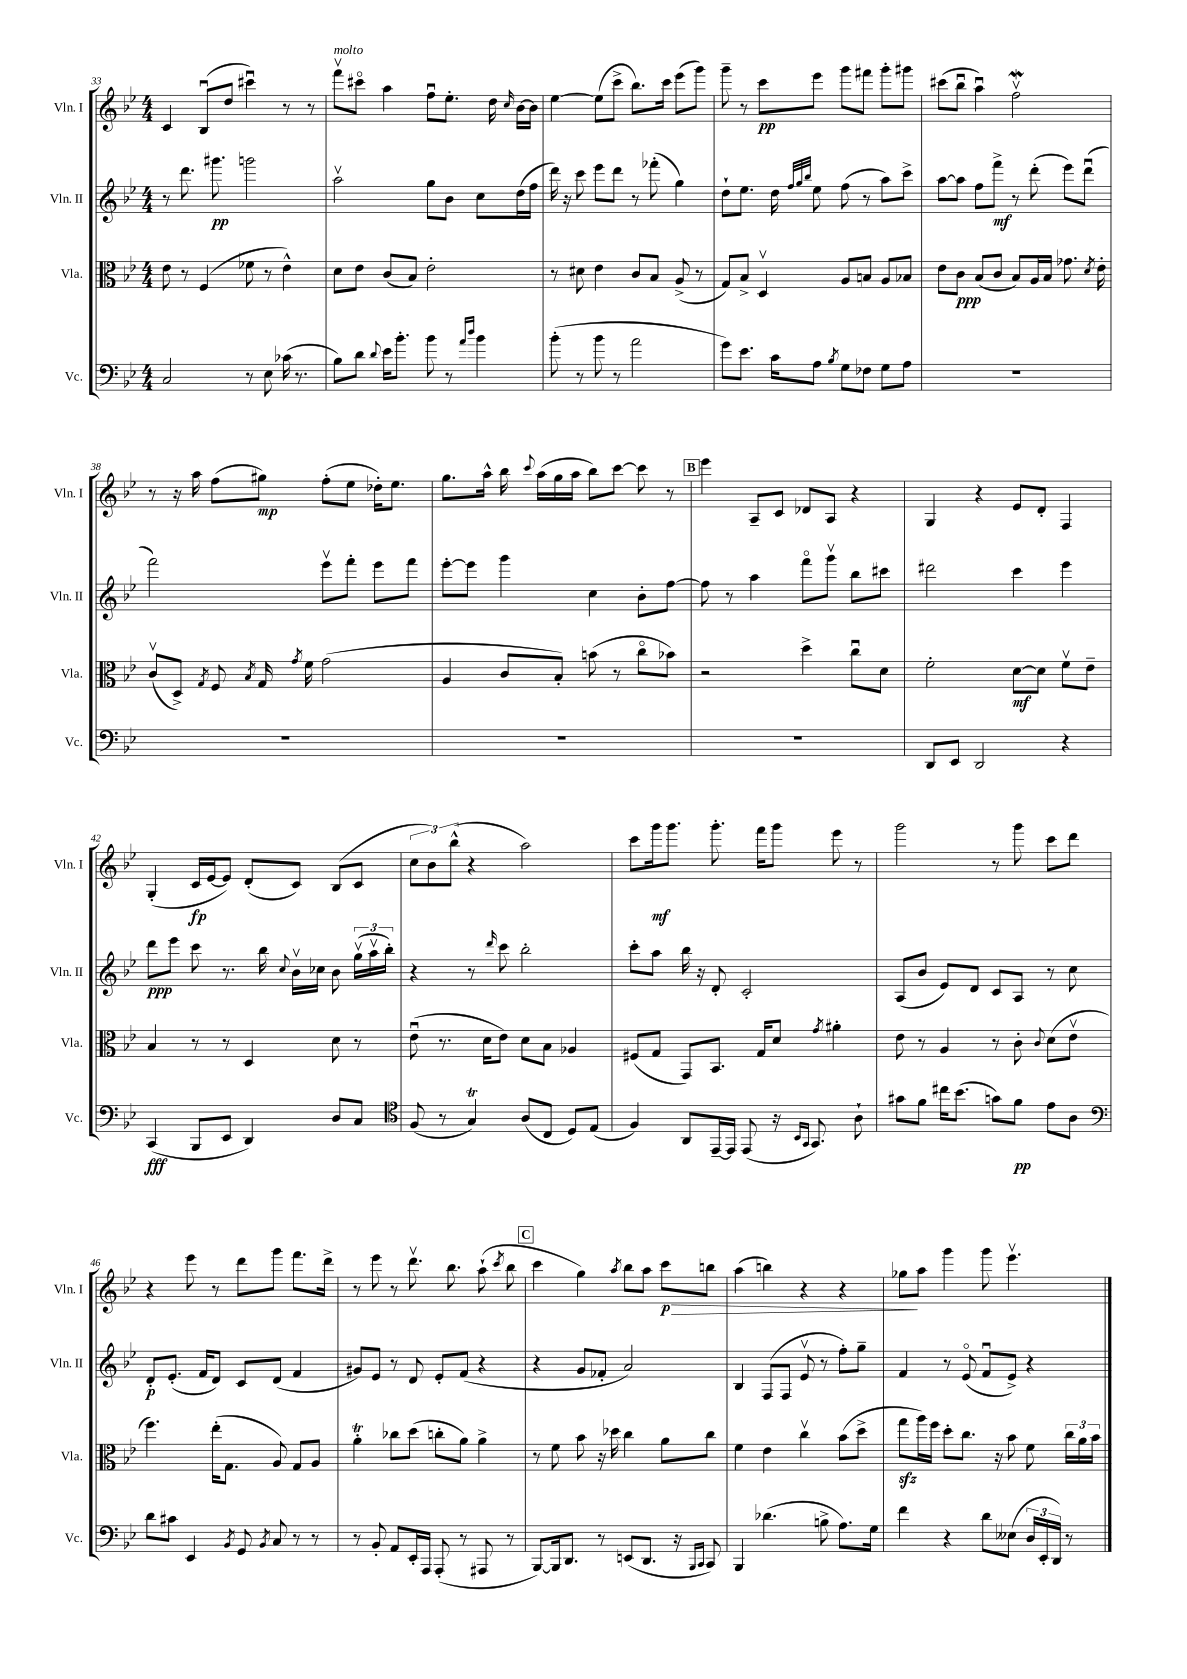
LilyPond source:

<<
\new StaffGroup <<
\new Staff = "s0" \with { instrumentName = "Vln. I" shortInstrumentName = "Vln. I" } {
    \clef treble \key bes \major \numericTimeSignature \time 4/4
    \autoBeamOff c'4 bes8[\downbow( d''8] cis'''4\downbow) r8 r8 |
    f'''8[\upbow^\markup { \italic "molto" } cis'''8]\flageolet a''4 f''8[\downbow ees''8.]-. d''16 \grace { c''16 } bes'16[~ bes'16] |
    ees''4~ ees''8[( c'''8]-> bes''8.[) c'''16] ees'''8[( g'''8]) |
    g'''8-- r8 c'''8[\pp ees'''8] g'''8[ fis'''8] g'''8[-. gis'''8] |
    cis'''8[( bes''8]\downbow a''4\downbow) f''2\upbow\mordent |
    r8 r16 a''16 f''8[( gis''8]\mp) f''8[-.( ees''8] des''16[-.) ees''8.] |
    g''8.[ a''16]-^ bes''16 \appoggiatura { c'''8 } a''16[( g''16 a''16] bes''8[) c'''8]~ c'''8 r8 |
    \mark \markup { \box "B" } ees'''4 a8[-- c'8] des'8[ a8] r4 |
    g4 r4 ees'8[ d'8]-. f4 |
    g4-.( c'16[\fp ees'16~ ees'8]) d'8[-.( c'8]) bes8[( c'8] |
    \tuplet 3/2 { c''8[ bes'8) bes''8]-^( } r4 a''2) |
    c'''8[ g'''16\mf g'''8.] g'''8.-. f'''16[ g'''8] ees'''8 r8 |
    g'''2 r8 g'''8 c'''8[ d'''8] |
    r4 ees'''8 r8 d'''8[ g'''8] f'''8.[ d'''16]-> |
    r8 ees'''8 r8 d'''8.\upbow bes''8. a''8-!( \acciaccatura { c'''8 } bes''8 |
    \mark \markup { \box "C" } c'''4 g''4) \acciaccatura { a''8 } bes''8[ a''8] c'''8[\p\> b''8] |
    a''4( b''4) r4 r4 |
    ges''8[\! a''8] g'''4 g'''8 ees'''4.\upbow \bar "|." |
}
\new Staff = "s1" \with { instrumentName = "Vln. II" shortInstrumentName = "Vln. II" } {
    \clef treble \key bes \major \numericTimeSignature \time 4/4
    \autoBeamOff r8 d'''8. gis'''8.\pp g'''2 |
    a''2\upbow g''8[ bes'8] c''8[ d''16( f''16] |
    d'''16) r16 c'''8 ees'''8[ d'''8] r8 fes'''8-.( g''4) |
    d''8[-! ees''8.] d''16 \grace { f''32[ g''32 bes''32] } ees''8 f''8( r8 a''8[) c'''8]-> |
    a''8[~ a''8] f''8[ f'''8]->\mf r8 d'''8-.( ees'''8[) d'''8]\downbow( |
    f'''2) ees'''8[\upbow f'''8]-. ees'''8[ f'''8] |
    ees'''8[~-. ees'''8] g'''4 c''4 bes'8[-. f''8]~ |
    \mark \markup { \box "B" } f''8 r8 a''4 f'''8[\flageolet g'''8]\upbow bes''8[ cis'''8] |
    dis'''2 c'''4 ees'''4 |
    d'''8[\ppp ees'''8] c'''8 r8. bes''16 \appoggiatura { c''8 } bes'16[\upbow ces''16] bes'8 \tuplet 3/2 { g''16[\upbow( a''16\upbow bes''16]-.) } |
    r4 r8 \grace { d'''16 } c'''8 bes''2-. |
    c'''8[-. a''8] bes''16 r16 d'8-. c'2-. |
    a8[( bes'8] ees'8[) d'8] c'8[ a8] r8 c''8 |
    d'8[-.\p ees'8.]-.( f'16[ d'8]) c'8[ d'8]( f'4 |
    gis'8[) ees'8] r8 d'8 ees'8[-. f'8]( r4 |
    \mark \markup { \box "C" } r4 g'8[ fes'8]-. a'2) |
    bes4 f8[( f8] ees'8\upbow r8 f''8[-.) g''8]-- |
    f'4 r8 ees'8\flageolet( f'8[\downbow ees'8]->) r4 \bar "|." |
}
\new Staff = "s2" \with { instrumentName = "Vla." shortInstrumentName = "Vla." } {
    \clef alto \key bes \major \numericTimeSignature \time 4/4
    \autoBeamOff ees'8 r8 f4( fes'8 r8 ees'4-^) |
    d'8[ ees'8] c'8[( bes8]) ees'2-. |
    r8 dis'8 ees'4 c'8[ bes8] a8->( r8 |
    g8[) bes8]-> d4\upbow a8[ b8] a8[ bes8] |
    ees'8[ c'8]\ppp bes8[( c'8] bes8[) a16 bes16] ges'8. \acciaccatura { d'8 } ees'16-. |
    c'8[\upbow( d8]->) \acciaccatura { g8 } f8 \acciaccatura { bes8 } g16 \acciaccatura { g'8 } f'16 g'2( |
    a4 c'8[ bes8]-.) b'8( r8 c''8[\flageolet bes'8]) |
    \mark \markup { \box "B" } r2 d''4-> c''8[\downbow d'8] |
    f'2-. d'8[~\mf d'8] f'8[\upbow ees'8]-- |
    bes4 r8 r8 d4 d'8 r8 |
    ees'8\downbow( r8. d'16[ ees'8]) d'8[ bes8] aes4 |
    fis8[( g8] g,8[) bes,8.] g16[ d'8] \acciaccatura { g'8 } ais'4-. |
    ees'8 r8 a4 r8 c'8-. \appoggiatura { c'8 } d'8[( ees'8]\upbow |
    f''4.) ees''16[-.( g8.] a8) g8[ a8] |
    a'4-.\trill ces''8[ d''8]( c''8[-. a'8]) a'4-> |
    \mark \markup { \box "C" } r8 f'8 bes'8 r16 des''16 c''4 a'8[ c''8] |
    f'4 ees'4 c''4\upbow bes'8[( d''8]-> |
    g''8[\sfz a''16) f''16] d''8[-. c''8.] r16 bes'8 f'8 \tuplet 3/2 { c''16[ a'16 bes'16] } \bar "|." |
}
\new Staff = "s3" \with { instrumentName = "Vc." shortInstrumentName = "Vc." } {
    \clef bass \key bes \major \numericTimeSignature \time 4/4
    \autoBeamOff c2 r8 ees8 ces'16( r8. |
    bes8[) d'8] \appoggiatura { d'8 } ees'16[ bes'8.]-. bes'8 r8 \grace { a'16[ d''16] } bes'4 |
    bes'8-.( r8 bes'8 r8 a'2 |
    g'8[) ees'8.] c'16[ a8] \acciaccatura { bes8 } g8[ fes8] g8[ a8] |
    R1 |
    R1 |
    R1 |
    \mark \markup { \box "B" } R1 |
    d,8[ ees,8] d,2 r4 |
    c,4\fff( bes,,8[ ees,8] d,4) d8[ c8] |
    \clef tenor f8( r8 g4\trill) a8[( c8] d8[) ees8]( |
    f4) a,8[ ees,16~-- ees,16] ees,8( r16 \grace { bes,16[ g,16] } g,8.) a8-! |
    gis'8[ f'8] cis''16[ bes'8.]( g'8[) f'8]\pp ees'8[ a8] |
    \clef bass d'8[ cis'8] ees,4 \acciaccatura { bes,8 } g,8 \acciaccatura { bes,8 } c8 r8 r8 |
    r8 bes,8-. a,8[ ees,16-. a,,16] a,,8-.( r8 ais,,8 r8 |
    \mark \markup { \box "C" } bes,,8[~) bes,,16 d,8.] r8 e,8[( d,8.] r16 \grace { bes,,16[ c,16] } c,8) |
    bes,,4 des'4.( b8-> a8.[) g16] |
    f'4 r4 d'8[ eeses8]( \tuplet 3/2 { d16[ ees,16-. d,16]) } r8 \bar "|." |
}
>>
>>
\layout { \context { \Score currentBarNumber = #33 } }
